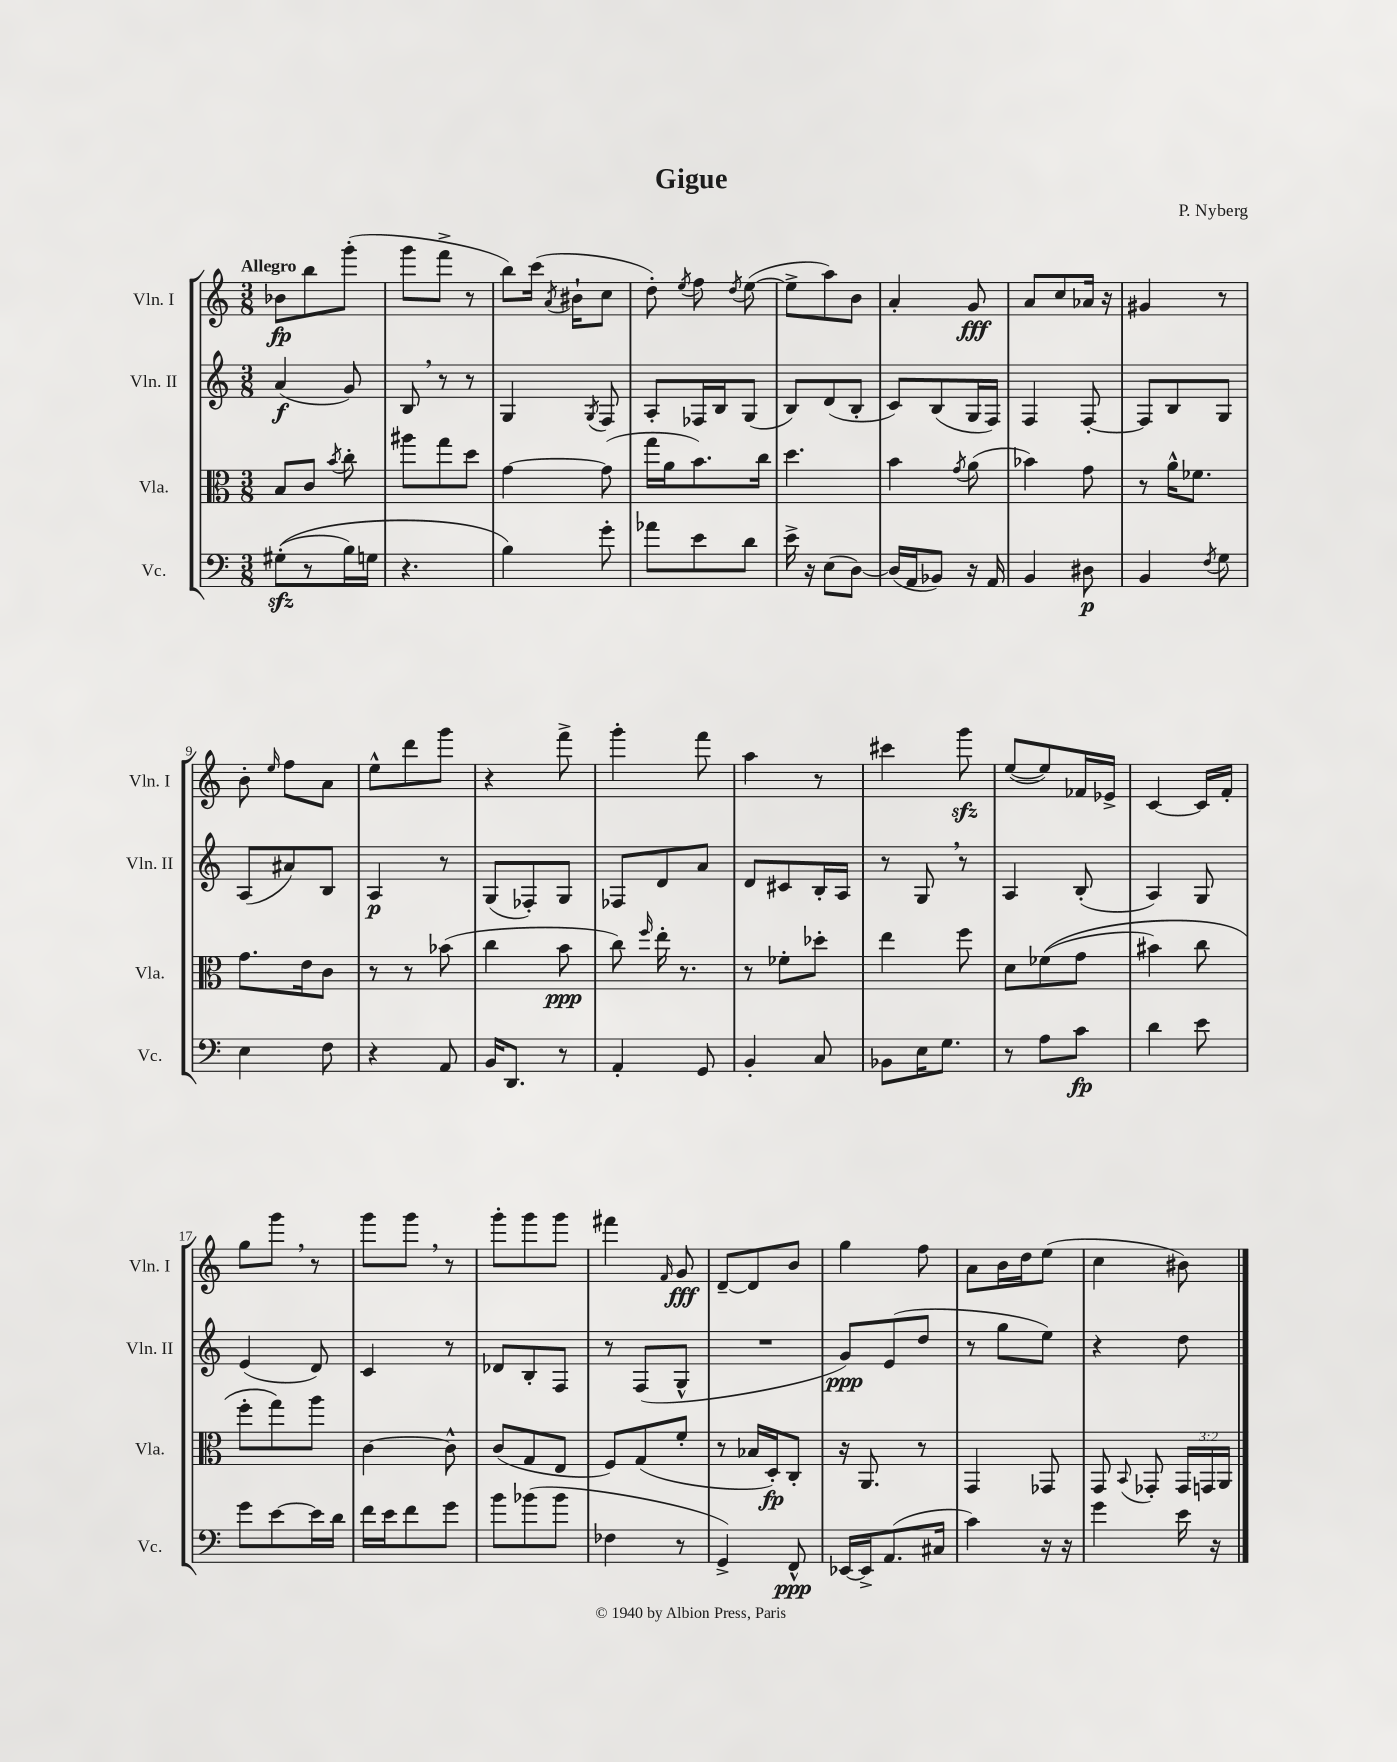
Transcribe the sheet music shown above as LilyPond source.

\header { title = "Gigue" composer = "P. Nyberg" }
<<
\new StaffGroup <<
\new Staff = "s0" \with { instrumentName = "Vln. I" shortInstrumentName = "Vln. I" } {
    \clef treble \key c \major \numericTimeSignature \time 3/8 \tempo "Allegro"
    \autoBeamOff bes'8[\fp b''8 g'''8]-.( |
    g'''8[ f'''8]-> r8 |
    b''8[) c'''16]( \acciaccatura { a'8 } bis'16[-! c''8] |
    d''8-.) \acciaccatura { e''8 } f''8 \acciaccatura { d''8 } e''8~( |
    e''8[-> a''8) b'8] |
    a'4-. g'8\fff |
    a'8[ c''8 aes'16] r16 |
    gis'4 r8 |
    b'8-. \grace { e''16 } f''8[ a'8] |
    e''8[-^ d'''8 g'''8] |
    r4 f'''8-> |
    g'''4-. f'''8 |
    a''4 r8 |
    cis'''4 g'''8\sfz |
    e''8[~( e''8) fes'16 ees'16]-> |
    c'4~ c'16[ f'16]-. |
    g''8[ g'''8] \breathe r8 |
    g'''8[ g'''8] \breathe r8 |
    g'''8[-. g'''8 g'''8] |
    fis'''4 \grace { f'16 } g'8\fff |
    d'8[~-- d'8 b'8] |
    g''4 f''8 |
    a'8[ b'16 d''16 e''8]( |
    c''4 bis'8) \bar "|." |
}
\new Staff = "s1" \with { instrumentName = "Vln. II" shortInstrumentName = "Vln. II" } {
    \clef treble \key c \major \numericTimeSignature \time 3/8
    \autoBeamOff a'4\f( g'8) |
    b8 \breathe r8 r8 |
    g4 \acciaccatura { g8 } f8 |
    a8[-. fes16 b16 g8]( |
    b8[) d'8( b8]-. |
    c'8[) b8( g16 f16]) |
    f4 f8~-. |
    f8[ b8 g8] |
    a8[( ais'8) b8] |
    a4\p r8 |
    g8[( fes8-.) g8] |
    fes8[ d'8 a'8] |
    d'8[ cis'8 b16-. a16] |
    r8 g8 \breathe r8 |
    a4 b8-.( |
    a4) g8 |
    e'4( d'8) |
    c'4 r8 |
    des'8[ b8-. f8] |
    r8 f8[( g8]-^ |
    R4. |
    g'8[\ppp) e'8( d''8] |
    r8 g''8[ e''8]) |
    r4 d''8 \bar "|." |
}
\new Staff = "s2" \with { instrumentName = "Vla." shortInstrumentName = "Vla." } {
    \clef alto \key c \major \numericTimeSignature \time 3/8 \override Staff.TupletNumber.text = #tuplet-number::calc-fraction-text
    \autoBeamOff b8[ c'8] \acciaccatura { b'8 } c''8-. |
    ais''8[ g''8 d''8] |
    g'4~ g'8( |
    g''16[ a'16 b'8.) c''16] |
    d''4. |
    b'4 \acciaccatura { g'8 } a'8( |
    bes'4) g'8 |
    r8 a'16[-^ fes'8.] |
    g'8.[ e'16 c'8] |
    r8 r8 bes'8( |
    c''4 b'8\ppp |
    c''8) \grace { f''16 } e''16-. r8. |
    r8 fes'8[-. des''8]-. |
    e''4 f''8 |
    d'8[ fes'8(\( g'8] |
    bis'4) c''8 |
    f''8[-. g''8\) a''8] |
    c'4~ c'8-^ |
    c'8[( g8 e8] |
    f8[) g8( f'8]-. |
    r8 bes16[ d16-.\fp) c8]-. |
    r16 a,8. r8 |
    g,4 ges,8 |
    g,8 \appoggiatura { b,8 } ges,8-. \tuplet 3/2 { ges,16[ g,16 a,16] } \bar "|." |
}
\new Staff = "s3" \with { instrumentName = "Vc." shortInstrumentName = "Vc." } {
    \clef bass \key c \major \numericTimeSignature \time 3/8
    \autoBeamOff gis8[-.\sfz(\( r8 b16) g16] |
    r4. |
    b4\) g'8-. |
    aes'8[ e'8 d'8] |
    e'16-> r16 e8[( d8]~) |
    d16[( a,16 bes,8]) r16 a,16 |
    b,4 dis8\p |
    b,4 \acciaccatura { f8 } g8 |
    e4 f8 |
    r4 a,8 |
    b,16[ d,8.] r8 |
    a,4-. g,8 |
    b,4-. c8 |
    bes,8[ e16 g8.] |
    r8 a8[ c'8]\fp |
    d'4 e'8 |
    g'8[ e'8~ e'16 d'16] |
    f'16[ e'16 f'8 g'8] |
    b'8[ bes'8( bes'8] |
    fes4 r8 |
    g,4->) f,8-^\ppp |
    ees,16[~ ees,16-> a,8.( cis16] |
    c'4) r16 r16 |
    g'4 e'16 r16 \bar "|." |
}
>>
>>
